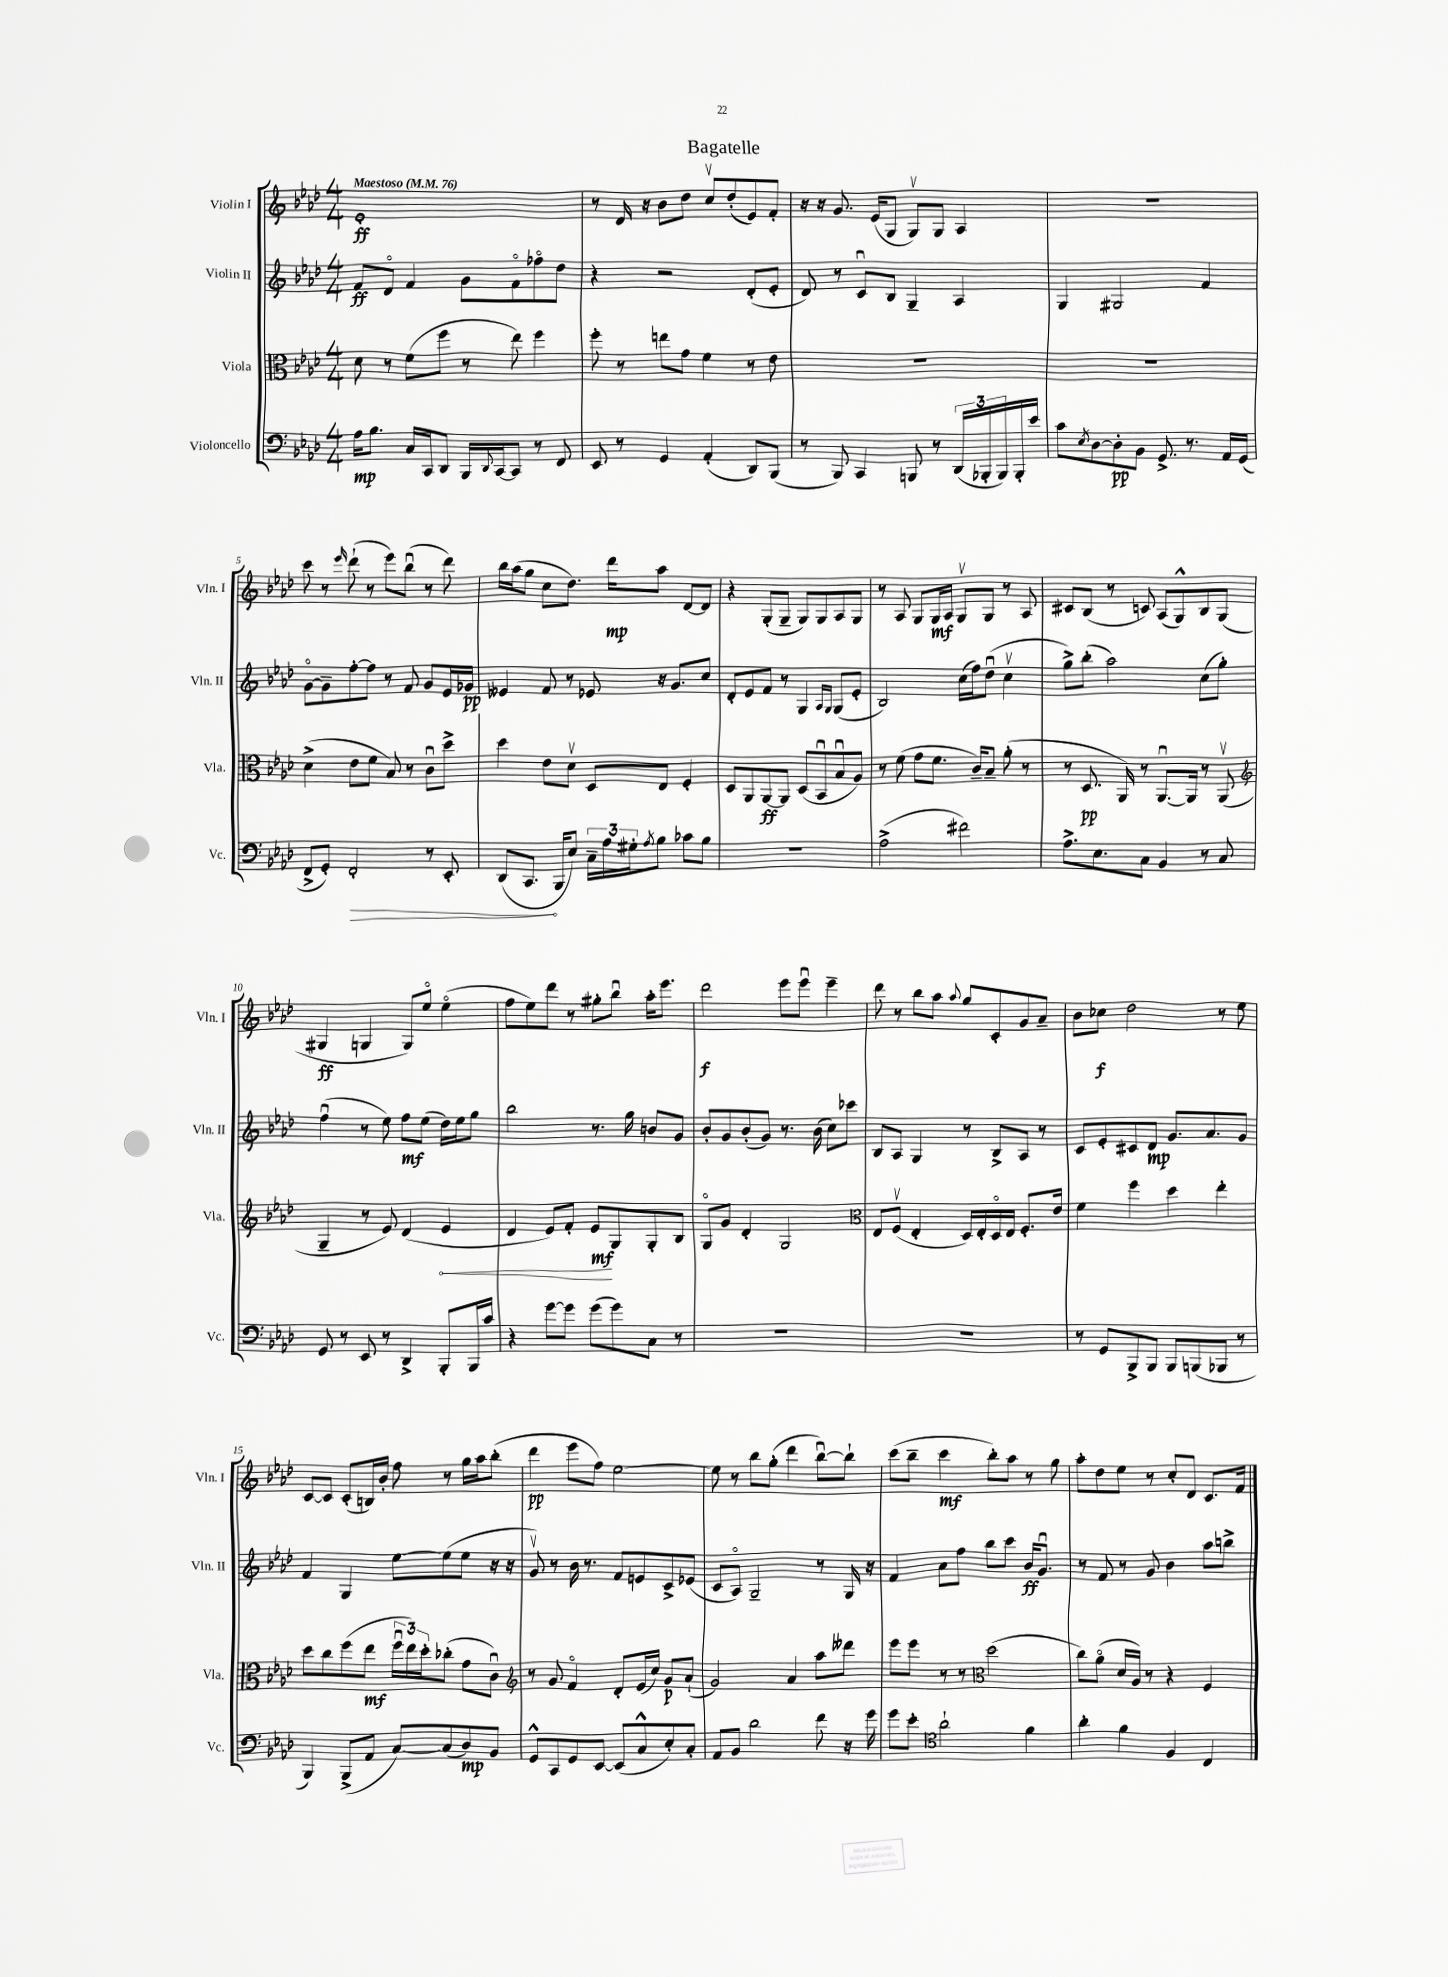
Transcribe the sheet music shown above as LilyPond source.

\header { title = "Bagatelle" }
<<
\new StaffGroup <<
\new Staff = "s0" \with { instrumentName = "Violin I" shortInstrumentName = "Vln. I" } {
    \clef treble \key aes \major \numericTimeSignature \time 4/4 \tempo "Maestoso" 4 = 76
    ees'1-.\ff |
    r8 des'16 r16 bes'8 des''8 c''8\upbow des''8-.( ees'8) f'8-. |
    r16 r16 g'8. ees'16( g8 g8\upbow) g8 aes4 |
    r1 |
    c'''8 r8 \grace { ees'''16 } des'''8-!( r8 ees'''8) bes''8\downbow( r8 des'''8) |
    bes''16 aes''16( g''8 c''8 des''8.) des'''16\mp aes''8 des'8~ des'8 |
    r4 g8-.( g8-- g8) g8 aes8 g8 |
    r8 aes8 g8 g16\mf aes16 g8\upbow g8 r8 aes8 |
    cis'8 bes8( r8 c'8) aes8( g8-^) bes8 g8( |
    gis4\ff g4 g8) ees''8\flageolet ees''4\flageolet( |
    f''8 ees''8) des'''8 r8 gis''8-. bes''8\downbow aes''16-. ees'''8. |
    des'''2\f ees'''8 ees'''8\downbow ees'''4-- |
    des'''8 r8 bes''8 aes''8 \appoggiatura { aes''8 } g''8 c'8-. g'8 aes'8-- |
    bes'8 ces''8\f des''2 r8 ees''8 |
    c'8~ c'8 c'8-.( b16) bes'16-. f''8 r8 g''16 aes''16 bes''8-.( |
    des'''4\pp ees'''8 f''8) ees''2~ |
    ees''8 r8 bes''8 g''8-.( des'''4 bes''8~\downbow) bes''8-! |
    c'''8( bes''8-- c'''4\mf bes''8-.) aes''8 r8 g''8 |
    aes''8-. des''8 ees''8 r8 c''8-. des'8 c'8. f'16 \bar "|." |
}
\new Staff = "s1" \with { instrumentName = "Violin II" shortInstrumentName = "Vln. II" } {
    \clef treble \key aes \major \numericTimeSignature \time 4/4
    f'8\ff des'8\flageolet f'4 g'8 f'8\flageolet fes''8\flageolet des''8 |
    r4 r2 des'8-.( ees'8-. |
    des'8) r8 c'8\downbow bes8 g4-- aes4 |
    g4 gis2 f'4 |
    g'8~\flageolet g'8-- f''8~-. f''8 r8 f'8 g'8 ees'16 ges'16\pp |
    eeses'4 f'8 r8 ees'8 r16 g'8. c''8 |
    des'8-. ees'8 f'8 r8 g4 \grace { aes16 g16 } g8( ees'8-. |
    bes2) c''16( f''16) des''8\downbow( c''4\upbow |
    g''8->) bes''8-.( aes''2) c''8( g''8-.) |
    f''4\downbow( r8 ees''8) f''8\mf ees''8( des''16) ees''16 g''8 |
    bes''2 r8. g''16 b'8 g'8 |
    bes'8-. g'8 bes'8-.( g'8) r8. bes'16( c''8) ces'''8 |
    bes8 aes8 g4 r8 bes8-> aes8 r8 |
    c'8 ees'8-. cis'8 des'8\mp g'8. aes'8. g'8 |
    f'4 g4 ees''8~ ees''8( ees''8 r16 r16 |
    g'8\upbow) r8 bes'16 r8. f'8 e'8 c'8-> ees'8( |
    c'8 aes8\flageolet) g2-- r8 g16 r16 |
    f'4 aes'8 f''8 bes''8 c'''8 bes'16\ff g'8.\downbow |
    r8 f'8 r8 g'8 bes'4 aes''8 b''8-> \bar "|." |
}
\new Staff = "s2" \with { instrumentName = "Viola" shortInstrumentName = "Vla." } {
    \clef alto \key aes \major \numericTimeSignature \time 4/4
    des'8 r8 f'8( f''8 r8 ees''8) f''4 |
    f''8-. r8 e''8 g'8 f'4 r8 ees'8 |
    R1 |
    R1 |
    des'4->( ees'8 f'8 bes8) r8 c'8\downbow des''8-> |
    des''4 ees'8 des'8\upbow des8 ees8 f4-. |
    des8 aes,8 aes,8~\ff aes,8 des8( bes,8\downbow bes8\downbow aes8) |
    r8 f'8( g'8 f'8. c'16--) bes8-- aes'8-.( r8 |
    r8 des8.\pp aes,16) r8 aes,8.~\downbow aes,16 r8 aes,8\upbow( |
    \clef treble g4-- r8 ees'8) des'4( \once \override Hairpin.circled-tip = ##t ees'4\< |
    des'4 ees'8) f'8-. ees'8\mf\! g8 g8-. bes8 |
    g8\flageolet g'8 des'4-. g2 |
    \clef alto ees8 f8\upbow( ees4-. des16) ees16-. des16\flageolet ees16 f8.-. ees'16 |
    f'4 f''4 des''4 ees''4-. |
    des''8 c''8 f''8( ees''8\mf \tuplet 3/2 { f''16\downbow ees''16) des''16-. } ces''8-.( g'8 c'8\downbow) |
    \clef treble r8 g'8 f'4\flageolet des'8-. ees'16( c''16) g'8\p aes'8-!( |
    g'2) aes'4 aes''8 deses'''8 |
    ees'''8 ees'''8 r8 r8 \clef alto des''2( |
    c''8) aes'8\flageolet( des'16 aes16) r8 r4 f4 \bar "|." |
}
\new Staff = "s3" \with { instrumentName = "Violoncello" shortInstrumentName = "Vc." } {
    \clef bass \key aes \major \numericTimeSignature \time 4/4
    aes16\mp bes8. c16 c,16 des,8 bes,,16 \appoggiatura { des,8 } c,16~ c,8 r8 f,8 |
    ees,8 r8 g,4 aes,4-.( des,8) bes,,8( |
    r8 bes,,8) c,4 b,,8 r8 \tuplet 3/2 { des,16( bes,,16-. bes,,16) } bes,,16-. ees'16 |
    c'8 \acciaccatura { ees8 } des8~ des8-.\pp bes,8 g,8.-> r8. aes,16 g,16( |
    f,8-> g,8-.) \once \override Hairpin.circled-tip = ##t f,2-.\> r8 ees,8-. |
    des,8( c,8.\! bes,,16 ees8) \tuplet 3/2 { c16-- aes16 gis16-. } \acciaccatura { aes8 } bes8 ces'8 bes8 |
    R1 |
    aes2->( fis'2) |
    aes8.-> ees8. c8 bes,4 r8 c8 |
    g,8 r8 ees,8 r8 des,4-> bes,,8-. bes,,16 c'16 |
    r4 g'8~ g'8 g'8( g'8) c8 r8 |
    R1 |
    R1 |
    r8 g,8 bes,,8-> bes,,8 bes,,8 b,,8( bes,,8 r8 |
    bes,,4) bes,,8->( aes,8 c8~) c8( des8\mp) bes,8 |
    g,8-^ c,8 g,8 ees,8~ ees,8( c8-^ ees8-.) c8-. |
    aes,8 bes,8 des'2 f'8 r16 g'16 |
    g'8 ees'8-. \clef tenor aes'2-! f'4 |
    aes'4-. f'4 f4 c4 \bar "|." |
}
>>
>>
